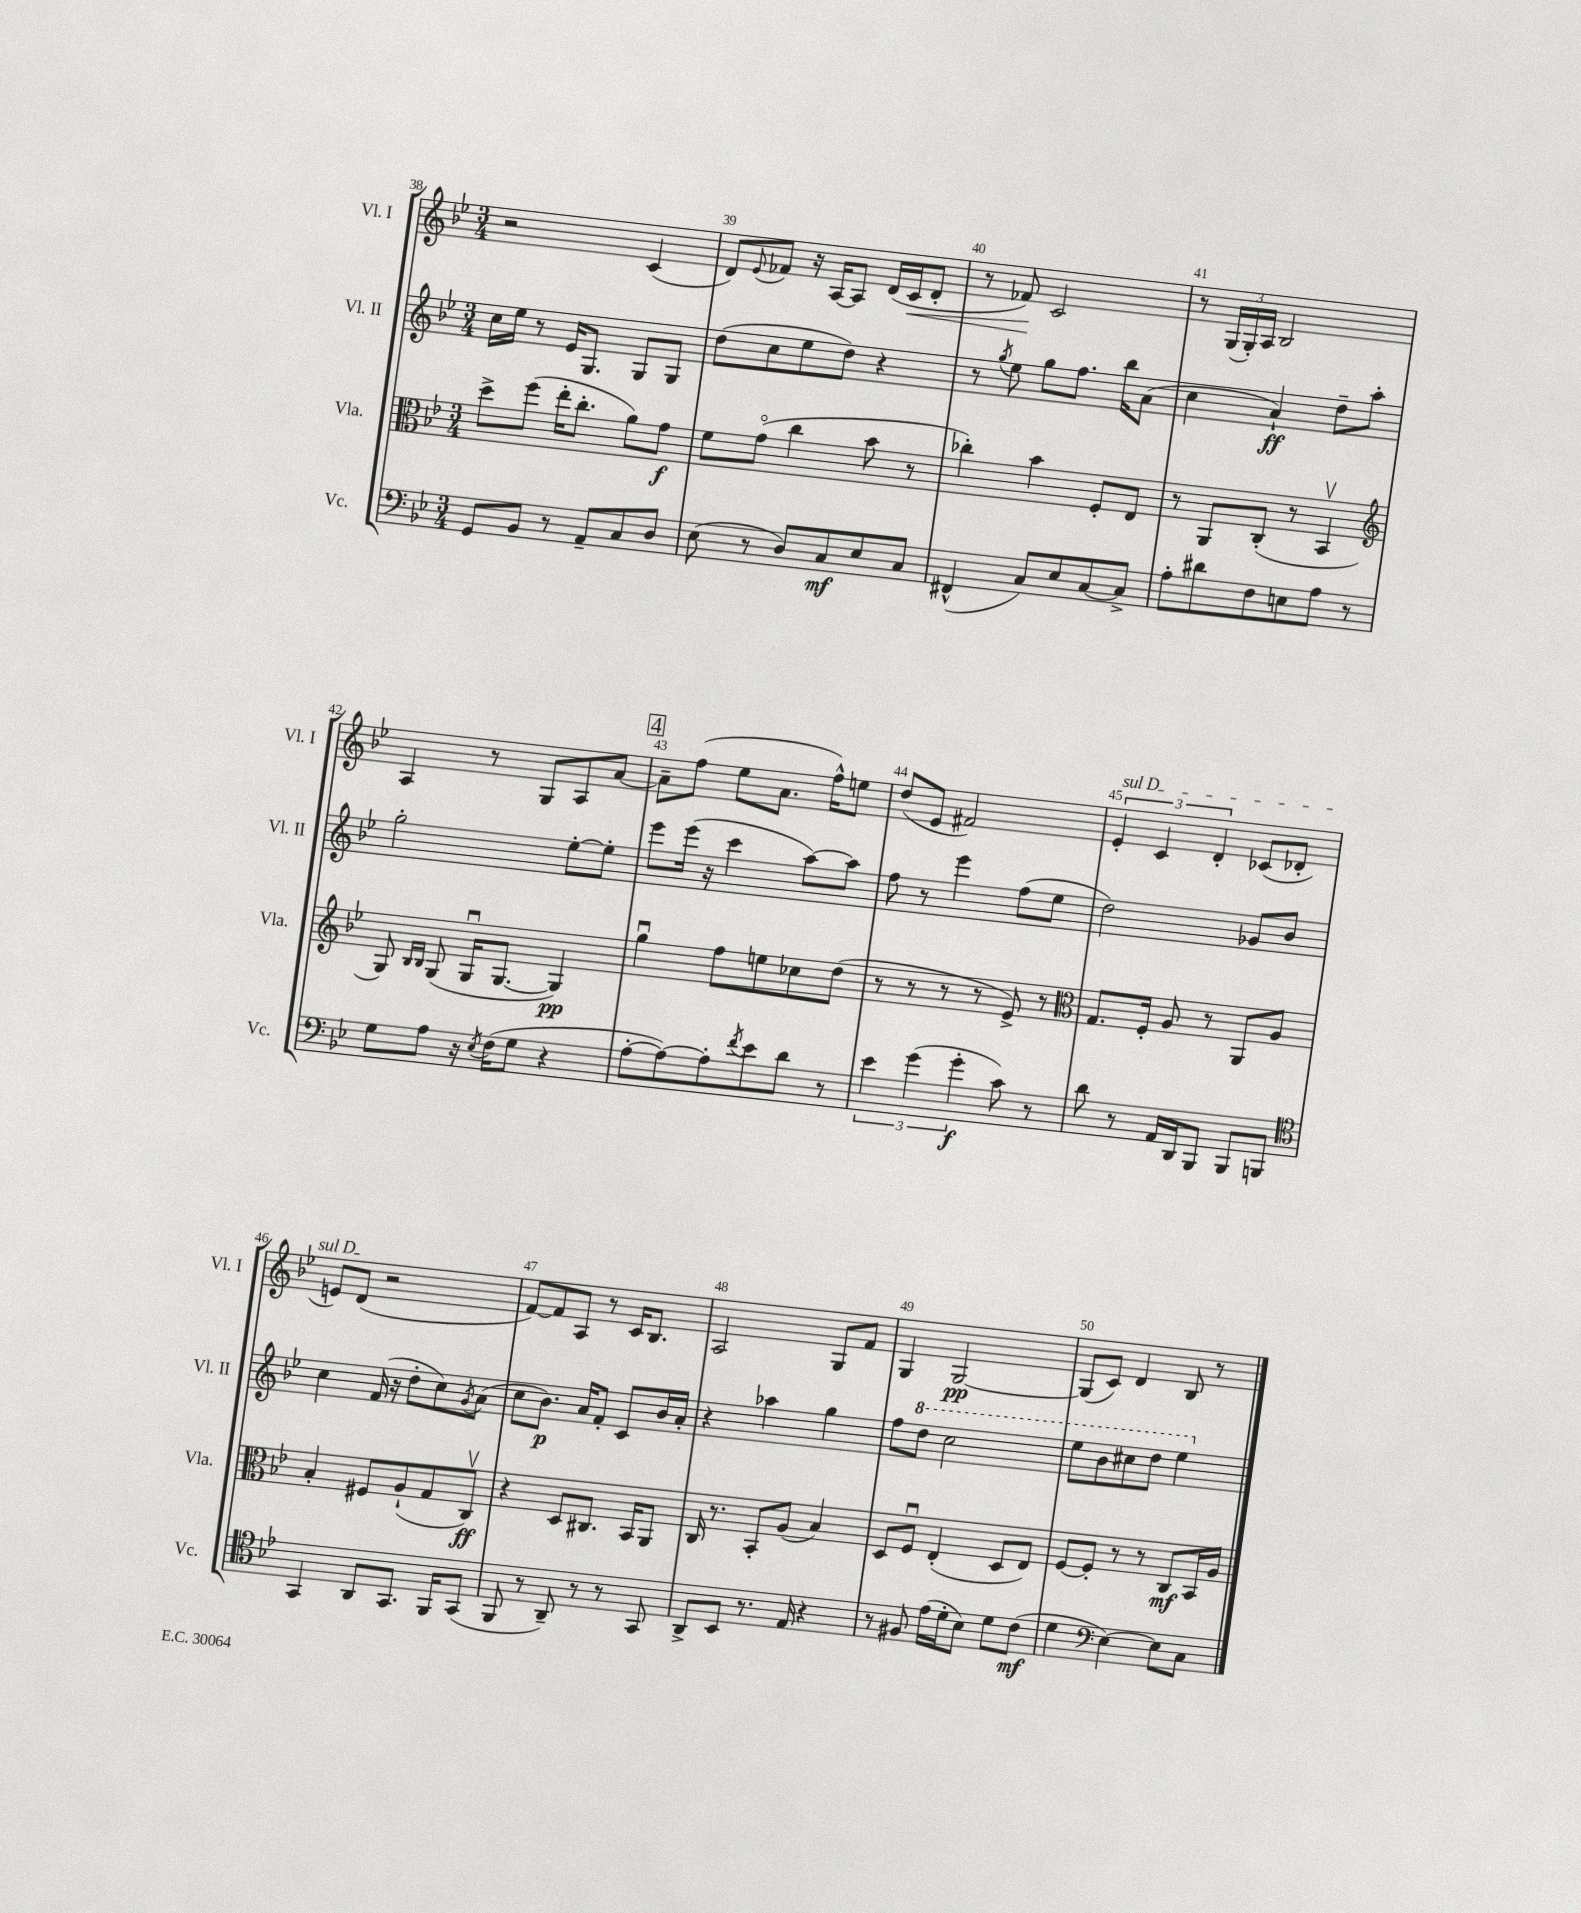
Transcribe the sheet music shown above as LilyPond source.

<<
\new StaffGroup <<
\new Staff = "s0" \with { instrumentName = "Vl. I" shortInstrumentName = "Vl. I" } {
    \clef treble \key bes \major \numericTimeSignature \time 3/4
    r2 c'4( |
    d'8) \appoggiatura { ees'8 } fes'8 r16 a16~ a8 d'16( c'16\< d'8-. |
    r8 fes'8\!) c'2 |
    r8 \tuplet 3/2 { g16( g16-.) a16 } bes2 |
    a4 r8 g8 a8 a'8~ |
    \mark \markup { \box "4" } a'8-- f''8( ees''8 a'8. f''16-^) e''8 |
    d''8( ees'8 fis'2) |
    \tuplet 3/2 { \once \override TextSpanner.bound-details.left.text = \markup { \italic "sul D" } ees'4-.\startTextSpan c'4 d'4-. } ces'8( des'8-. |
    e'8) d'8\stopTextSpan( r2 |
    f'8~) f'8 a8 r8 c'16 bes8. |
    a2 g8 f'8 |
    g4 g2~\pp |
    g8( c'8) d'4 bes8 r8 \bar "|." |
}
\new Staff = "s1" \with { instrumentName = "Vl. II" shortInstrumentName = "Vl. II" } {
    \clef treble \key bes \major \numericTimeSignature \time 3/4
    c''16 ees''16 r8 ees'16 g8. g8 g8 |
    d''8( c''8 ees''8 d''8) r4 |
    r8 \acciaccatura { g''8 } ees''8 g''8 f''8. bes''16 a'8( |
    c''4 a'4-!\ff) d''8-- a''8-. |
    g''2-. ees''8~-. ees''8-. |
    \mark \markup { \box "4" } ees'''8 ees'''16( r16 c'''4 a''8~) a''8 |
    f''8 r8 ees'''4 f''8( ees''8 |
    d''2) ges'8 bes'8 |
    c''4 f'16( r16 d''8-. c''8) \acciaccatura { g'8 } a'8( |
    c''8 bes'8.\p) a'16 f'8-. c'8 bes'16 a'16-. |
    r4 aes''4 g''4 |
    f''8 \ottava #1 d'''8 c'''2 |
    ees'''8 bes''8 cis'''8 d'''8 ees'''4 \ottava #0 \bar "|." |
}
\new Staff = "s2" \with { instrumentName = "Vla." shortInstrumentName = "Vla." } {
    \clef alto \key bes \major \numericTimeSignature \time 3/4
    d''8-> f''8( ees''16-. c''8.-. a'8) g'8\f |
    f'8 g'8\flageolet( c''4 bes'8 r8 |
    ces''4-.) bes'4 f8-. ees8 |
    r8 a,8 c8-.( r8 bes,4\upbow |
    \clef treble g8) \grace { bes16 bes16 } g8( g16\downbow g8.~ g4\pp) |
    \mark \markup { \box "4" } g''4\downbow f''8 e''8 ces''8 d''8( |
    r8 r8 r8 r8 ees'8->) r8 |
    \clef alto g8. f16-. a8 r8 a,8 a8 |
    bes4-. fis8 a8-!( g8 c8\upbow\ff) |
    r4 d8 cis8. bes,16 a,8 |
    c16 r8. bes,8-. a8( bes4) |
    d8 f8\downbow ees4-.( d8 ees8) |
    f8~ f8-. r8 r8 c8\mf bes,16 a16 \bar "|." |
}
\new Staff = "s3" \with { instrumentName = "Vc." shortInstrumentName = "Vc." } {
    \clef bass \key bes \major \numericTimeSignature \time 3/4
    g,8 bes,8 r8 a,8-- c8 d8 |
    ees8( r8 d8) c8\mf ees8 c8 |
    fis,4-^( c8) ees8 c8~ c8-> |
    a8-. dis'8 f8 e8 a8 r8 |
    g8 a8 r16 \acciaccatura { ees8 } f16( g8 r4 |
    \mark \markup { \box "4" } a8~-. a8~) a8-. \acciaccatura { f'8 } ees'8 d'8 r8 |
    \tuplet 3/2 { ees'4 g'4( g'4-.\f } c'8) r8 |
    d'8 r8 a,16 d,16 bes,,8 bes,,8 b,,8 |
    \clef tenor g,4 a,8 g,8. f,16 g,8( |
    f,8 r8 a,8--) r8 r8 g,8 |
    a,8-> bes,8 r8. ees16 r4 |
    r8 fis8 ees'16( d'16-. bes8) d'8 c'8\mf( |
    d'4 \clef bass ees4~) ees8 c8 \bar "|." |
}
>>
>>
\layout { \context { \Score currentBarNumber = #38 \override BarNumber.break-visibility = ##(#f #t #t) barNumberVisibility = #all-bar-numbers-visible } }
